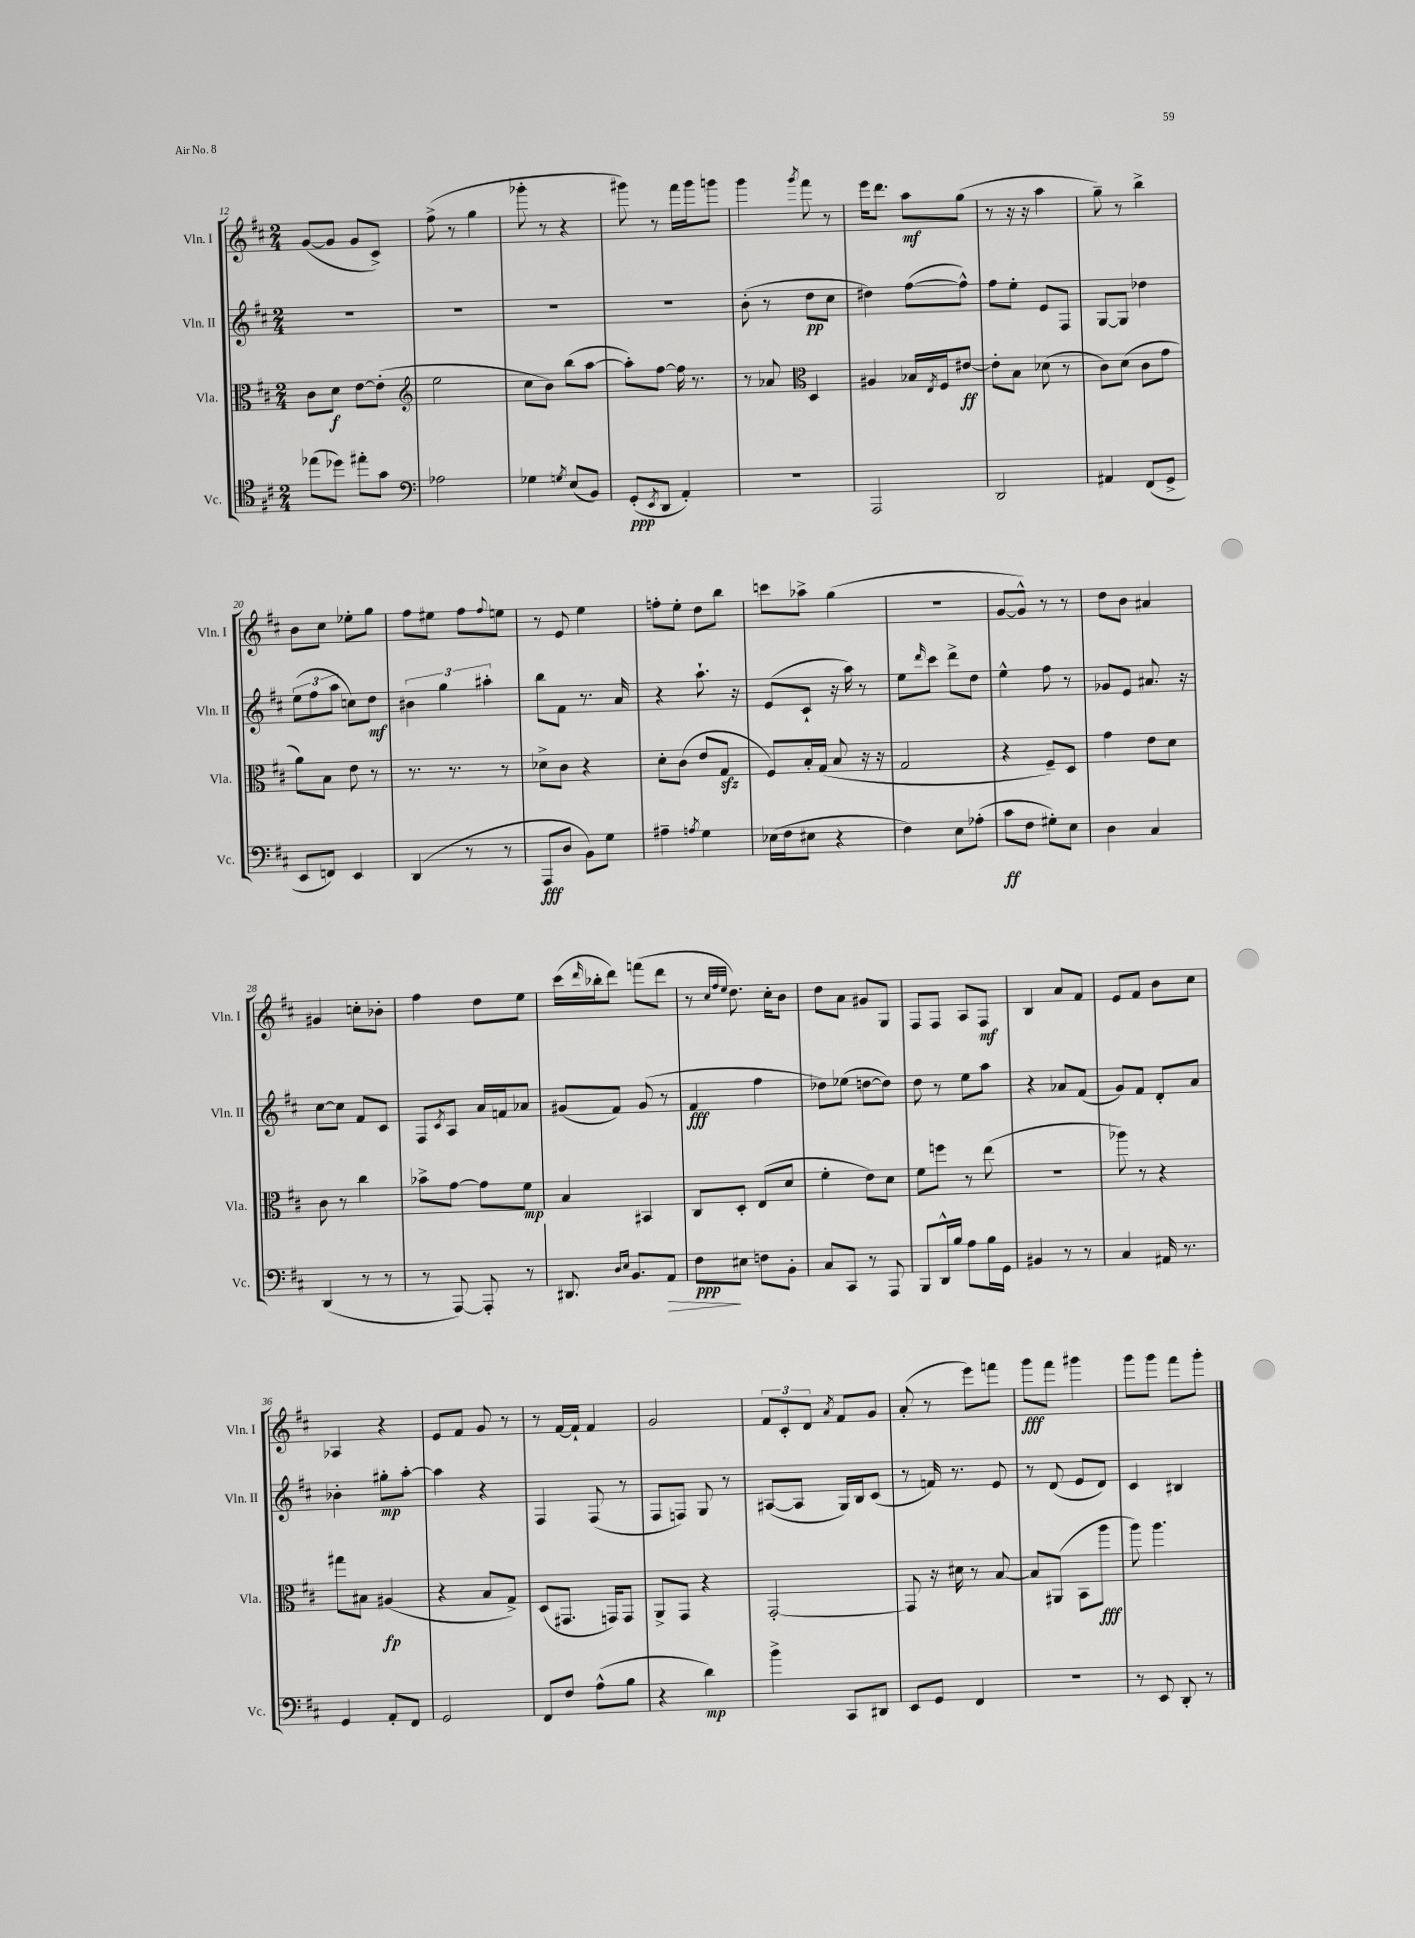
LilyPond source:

<<
\new StaffGroup <<
\new Staff = "s0" \with { instrumentName = "Vln. I" shortInstrumentName = "Vln. I" } {
    \clef treble \key d \major \numericTimeSignature \time 2/4
    g'8~( g'8 g'8 cis'8->) |
    fis''8->( r8 g''4 |
    ges'''8-. r8 r4 |
    gis'''8) r8 fis'''16 gis'''16 g'''8 |
    g'''4 \acciaccatura { g'''8 } fis'''8 r8 |
    e'''16 d'''8. a''8\mf g''8( |
    r8 r16 r16 a''4 |
    g''8--) r8 b''4-> |
    b'8 cis''8 ees''8-. g''8 |
    fis''8 eis''8 fis''8 \appoggiatura { fis''8 } e''8 |
    r8 e'8 e''4 |
    f''8-. e''8-. d''8 b''8 |
    c'''8 aes''8-> g''4( |
    R2 |
    g'8~ g'8-^) r8 r8 |
    d''8 b'8 ais'4 |
    gis'4 c''8-. bes'8-. |
    fis''4 d''8 e''8 |
    cis'''16( \grace { d'''16 } bes''16-. d'''8) f'''8( d'''8 |
    r8 \grace { cis''32 fis''32 e''32 } d''8.) cis''16-. b'8 |
    d''8 a'8 gis'8 g8 |
    fis8 fis8 a8 fis8\mf |
    b4 a'8 fis'8 |
    e'8 fis'8 b'8 cis''8 |
    aes4 r4 |
    e'8 fis'8 g'8 r8 |
    r8 fis'16~ fis'16-! fis'4 |
    g'2 |
    \tuplet 3/2 { fis'8 cis'8-. d'8 } \acciaccatura { a'8 } fis'8 g'8 |
    a'8-.( r8 e'''8) f'''8 |
    g'''8\fff fis'''8 gis'''4 |
    g'''8 g'''8 fis'''8 g'''8-. \bar "|." |
}
\new Staff = "s1" \with { instrumentName = "Vln. II" shortInstrumentName = "Vln. II" } {
    \clef treble \key d \major \numericTimeSignature \time 2/4
    R2 |
    R2 |
    R2 |
    R2 |
    b'8-.( r8 d''8\pp cis''8 |
    dis''4) fis''8~( fis''8-^) |
    fis''8 e''8-. e'8 fis8 |
    g8~ g8 des''4 |
    \tuplet 3/2 { e''8( fis''8 a''8 } c''8) d''8\mf |
    \tuplet 3/2 { bis'4 g''4 ais''4-. } |
    b''8 fis'8 r8. a'16 |
    r4 a''8.-! r16 |
    e'8( cis'8-! r16 a''16) r8 |
    e''8 \grace { d'''16 } cis'''8 d'''8-> d''8 |
    e''4-^ fis''8 r8 |
    ges'8 e'8 ais'8. r16 |
    cis''8~ cis''8 fis'8 cis'8 |
    fis8 \acciaccatura { cis'8 } a8 a'16 f'16 aes'8 |
    gis'8( fis'8) gis'8( r8 |
    fis'4\fff fis''4 |
    des''8) ees''8( d''8~ d''8) |
    d''8 r8 e''8 a''8 |
    r4 aes'8 fis'8( |
    g'8) fis'8 d'8-. a'8 |
    bes'4-. gis''8-.\mp a''8~-. |
    a''4 r4 |
    fis4 fis8( r8 |
    fis8 f8) g8 r8 |
    ais8~( ais8 g16) b16 cis'8( |
    r8 f'16) r8. e'8 |
    r8 d'8( e'8 d'8) |
    cis'4 bis4 \bar "|." |
}
\new Staff = "s2" \with { instrumentName = "Vla." shortInstrumentName = "Vla." } {
    \clef alto \key d \major \numericTimeSignature \time 2/4
    cis'8 d'8\f e'8~ e'8-.( |
    \clef treble e''2 |
    cis''8 b'8) b''8( a''8~ |
    a''8-.) fis''8~ fis''16 r8. |
    r8 aes'8 \clef alto d4 |
    ais4 bes16 \acciaccatura { e8 } fis16 eis'8~\ff |
    eis'8-. b8 des'8( r8 |
    cis'8) d'8( cis'8 g'8 |
    a'8) b8 e'8 r8 |
    r8. r8. r8 |
    des'8-> cis'8 r4 |
    d'8-. cis'8( e'8 g8\sfz |
    fis8) b16-. g16( b8 r16 r16 |
    g2 |
    r4 fis8--) d8 |
    g'4 e'8 d'8 |
    cis'8 r8 cis''4 |
    bes'8-> g'8~ g'8 fis'8\mp |
    b4 bis,4 |
    cis8 d8-. e8( d'8 |
    fis'4-. e'8) d'8 |
    fis'8 f''8 r8 e''8( |
    R2 |
    aes''8) r8 r4 |
    gis''8 bis8 ais4\fp( |
    r4 b8 g8->) |
    d8( gis,8. g,16) g,8 |
    a,8-> g,8 r4 |
    g,2~-. |
    g,8 r16 dis'16 r8 b8~ |
    b8 ais,8( b,8 a''8\fff |
    a''8) a''4. \bar "|." |
}
\new Staff = "s3" \with { instrumentName = "Vc." shortInstrumentName = "Vc." } {
    \clef tenor \key d \major \numericTimeSignature \time 2/4
    ees''8( des''8) eis''8-. g'8 |
    \clef bass aes2 |
    ges4 \acciaccatura { g8 } e8( b,8) |
    g,8-.\ppp( \acciaccatura { e,8 } d,8 a,4-.) |
    R2 |
    a,,2 |
    d,2 |
    ais,4 fis,8( g,8-> |
    e,8 f,8) e,4 |
    d,4( r8 r8 |
    a,,8\fff d8 b,8) g8 |
    ais4-- \acciaccatura { a8 } g4 |
    ees16( fis16 eis8 r4 |
    fis4) e8 aes8-.( |
    cis'8\ff fis8 gis8-.) e8 |
    d4 cis4 |
    d,4( r8 r8 |
    r8 a,,8~) a,,8-. r8 |
    dis,8. \grace { d16 e16 } b,8. a,8\> |
    fis8\ppp\! eis8 f8 b,8-. |
    cis8 cis,8 r8 a,,8 |
    b,,8 d,16-^ b16 a8 b16 g,16 |
    bis,4 r8 r8 |
    cis4 ais,16 r8. |
    g,4 a,8-. fis,8 |
    g,2 |
    fis,8 fis8 a8-^( b8 |
    r4 d'4\mp) |
    b'4-> cis,8 dis,8 |
    e,8 g,8 fis,4 |
    r2 |
    r8 e,8 d,8-. r8 \bar "|." |
}
>>
>>
\layout { \context { \Score currentBarNumber = #12 } }
